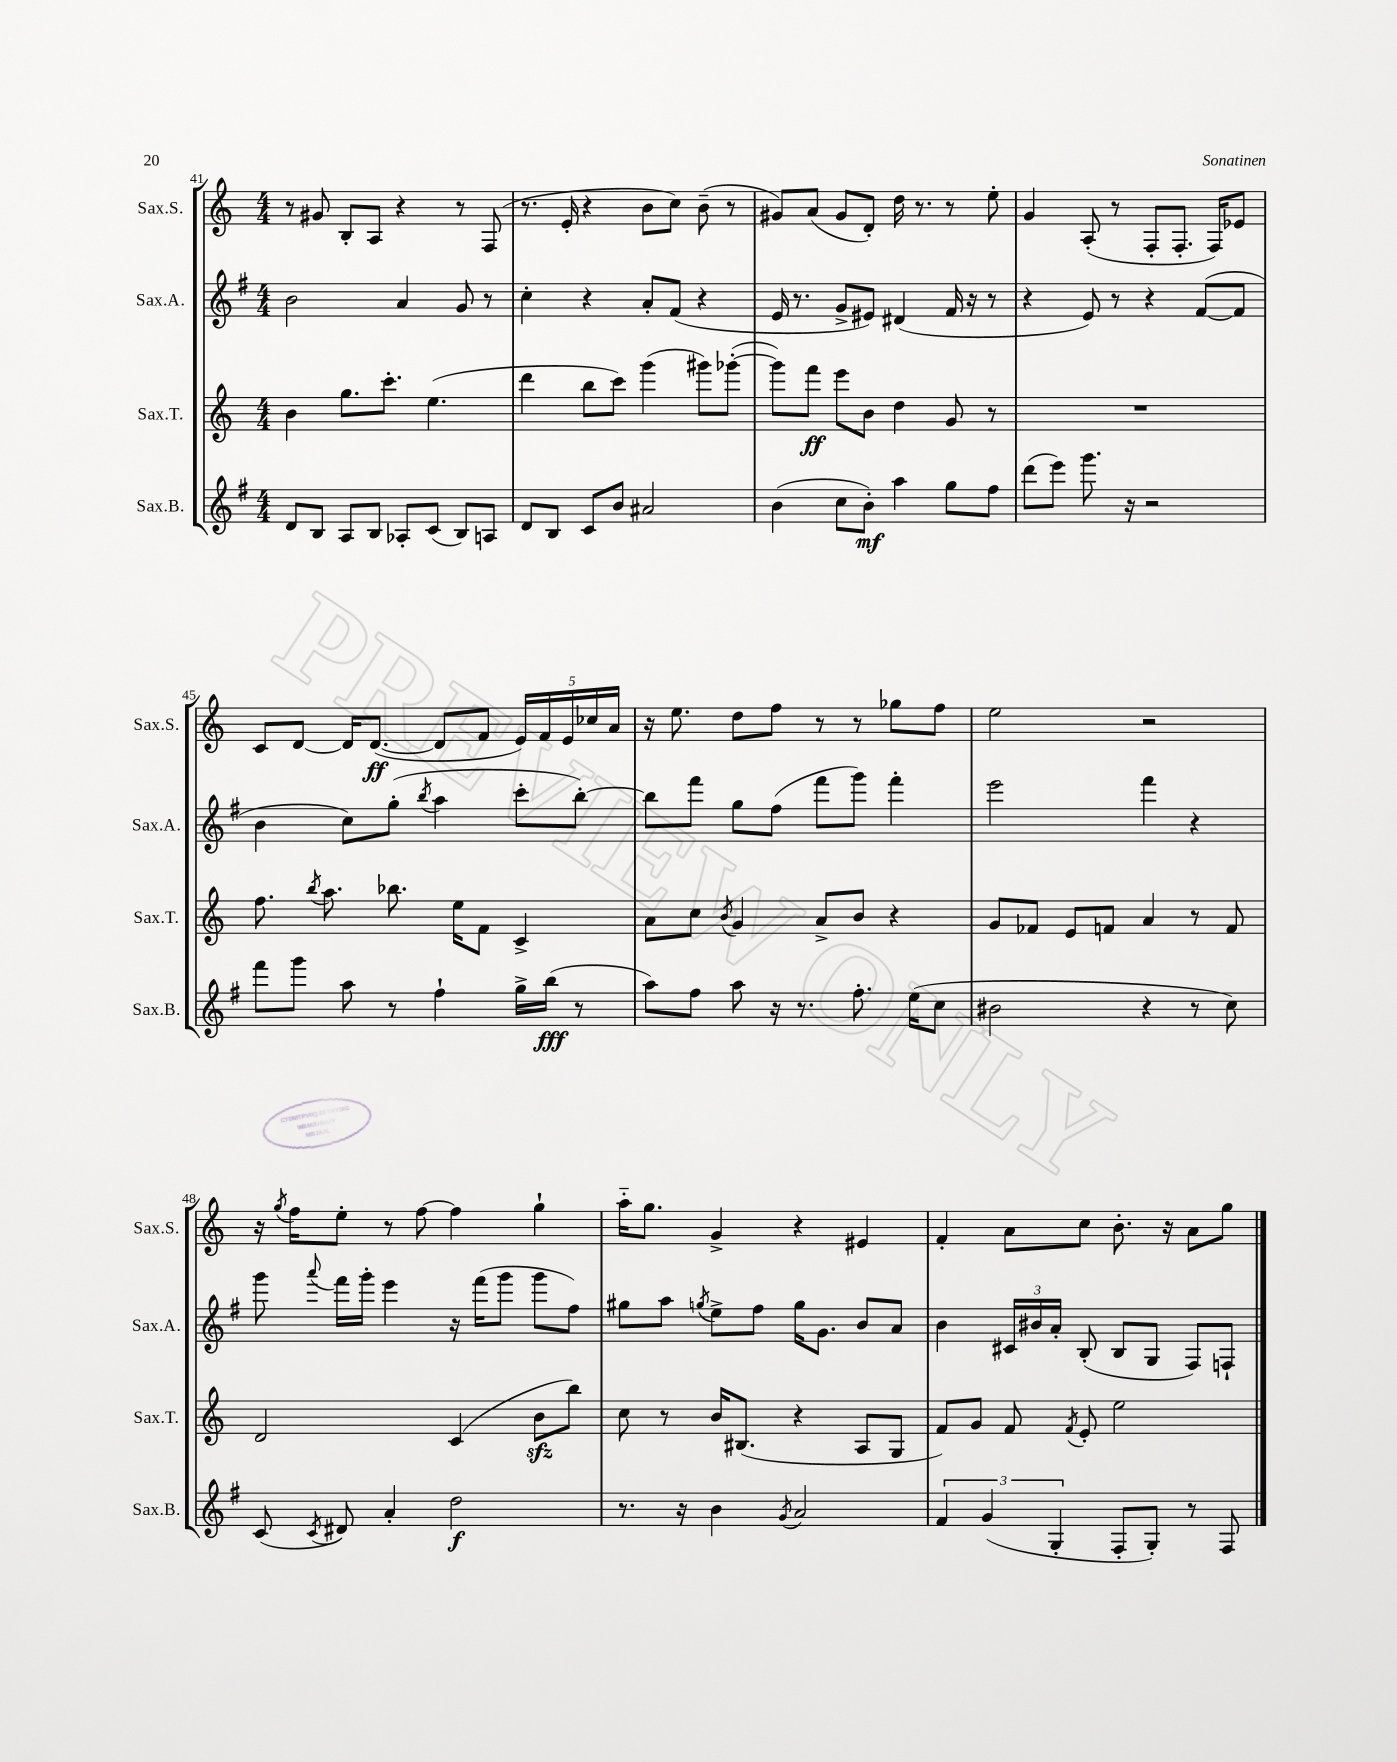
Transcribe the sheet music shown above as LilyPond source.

<<
\new StaffGroup <<
\new Staff = "s0" \with { instrumentName = "Sax.S." shortInstrumentName = "Sax.S." } {
    \clef treble \key c \major \numericTimeSignature \time 4/4
    \autoBeamOff r8 gis'8 b8[-. a8] r4 r8 f8( |
    r8. e'16-. r4 b'8[ c''8]) b'8--( r8 |
    gis'8[) a'8]( gis'8[ d'8]-.) d''16 r8. r8 e''8-. |
    g'4 a8-.( r8 f8[-. f8.]-. f16[) ees'8] |
    c'8[ d'8]~ d'16[ d'8.]~\ff( d'8[ f'8] \tuplet 5/4 { e'16[) f'16 e'16 ces''16 a'16] } |
    r16 e''8. d''8[ f''8] r8 r8 ges''8[ f''8] |
    e''2 r2 |
    r16 \acciaccatura { g''8 } f''16[ e''8]-. r8 f''8~ f''4 g''4-! |
    a''16[-_ g''8.] g'4-> r4 eis'4 |
    f'4-. a'8[ c''8] b'8.-. r16 a'8[ g''8] \bar "|." |
}
\new Staff = "s1" \with { instrumentName = "Sax.A." shortInstrumentName = "Sax.A." } {
    \clef treble \key g \major \numericTimeSignature \time 4/4
    \autoBeamOff b'2 a'4 g'8 r8 |
    c''4-. r4 a'8[-. fis'8]( r4 |
    e'16 r8. g'8[-> eis'8]) dis'4( fis'16 r16 r8 |
    r4 e'8) r8 r4 fis'8[~( fis'8] |
    b'4 c''8[) g''8]-.( \acciaccatura { b''8 } a''4 c'''8[-. b''8]~-.) |
    b''8[ fis'''8] g''8[ fis''8]( fis'''8[ g'''8]) fis'''4-. |
    e'''2 fis'''4 r4 |
    g'''8 \appoggiatura { a'''8 } fis'''16[ g'''16]-. e'''4 r16 fis'''16[( g'''8] g'''8[ fis''8]) |
    gis''8[ a''8] \acciaccatura { g''8 } e''8[-> fis''8] g''16[ g'8.] b'8[ a'8] |
    b'4 \tuplet 3/2 { cis'16[ bis'16 a'16]-. } b8-.( b8[ g8] fis8[) f8]-! \bar "|." |
}
\new Staff = "s2" \with { instrumentName = "Sax.T." shortInstrumentName = "Sax.T." } {
    \clef treble \key c \major \numericTimeSignature \time 4/4
    \autoBeamOff b'4 g''8.[ c'''8.]-. e''4.( |
    d'''4 b''8[ c'''8]) g'''4( gis'''8[) ges'''8]~-.( |
    ges'''8[) f'''8]\ff e'''8[ b'8] d''4 g'8 r8 |
    R1 |
    f''8. \acciaccatura { b''8 } a''8. bes''8. e''16[ f'8] c'4-> |
    a'8[ c''8] \acciaccatura { b'8 } g'4 a'8[-> b'8] r4 |
    g'8[ fes'8] e'8[ f'8] a'4 r8 f'8 |
    d'2 c'4( b'8[\sfz b''8]) |
    c''8 r8 b'16[ bis8.]( r4 a8[ g8] |
    f'8[) g'8] f'8 \acciaccatura { f'8 } e'8-. e''2 \bar "|." |
}
\new Staff = "s3" \with { instrumentName = "Sax.B." shortInstrumentName = "Sax.B." } {
    \clef treble \key g \major \numericTimeSignature \time 4/4
    \autoBeamOff d'8[ b8] a8[ b8] aes8[-. c'8]( b8[) a8] |
    d'8[ b8] c'8[ b'8] ais'2 |
    b'4( c''8[ b'8]-.\mf) a''4 g''8[ fis''8] |
    d'''8[( e'''8]) g'''8. r16 r2 |
    fis'''8[ g'''8] a''8 r8 fis''4-! g''16[-> b''16]\fff( r8 |
    a''8[) fis''8] a''8 r16 r8. fis''8.-. e''16[( c''8] |
    bis'2 r4 r8 c''8) |
    c'8( \acciaccatura { c'8 } dis'8) a'4-. d''2\f |
    r8. r16 b'4 \acciaccatura { g'8 } a'2 |
    \tuplet 3/2 { fis'4 g'4( g4-. } fis8[-. g8]-.) r8 fis8 \bar "|." |
}
>>
>>
\layout { \context { \Score currentBarNumber = #41 } }
